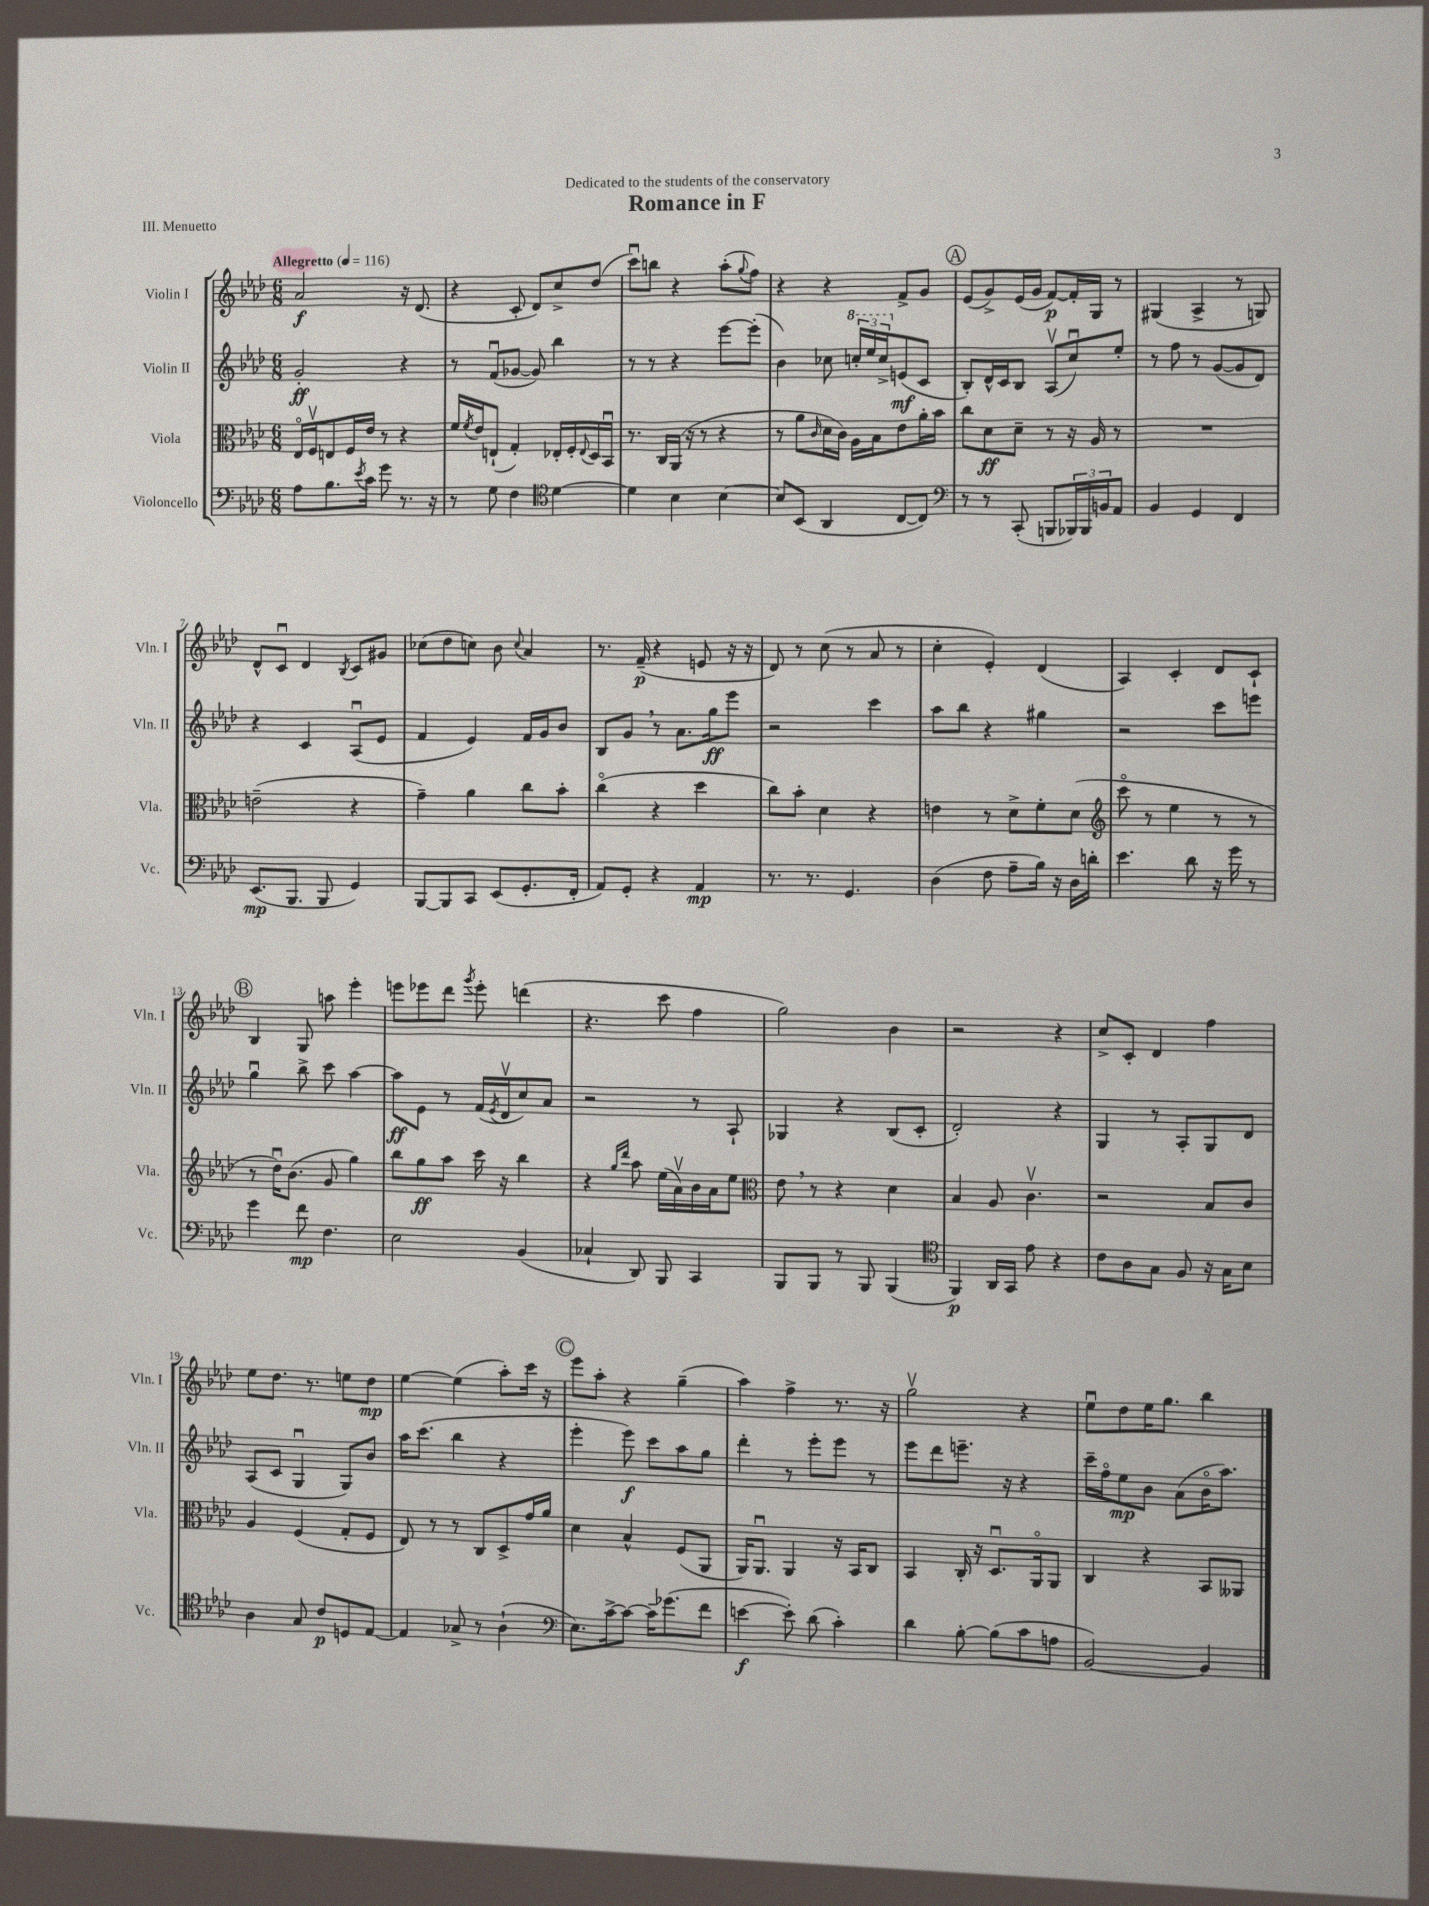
\header { title = "Romance in F" dedication = "Dedicated to the students of the conservatory" piece = "III. Menuetto" }
<<
\new StaffGroup <<
\new Staff = "s0" \with { instrumentName = "Violin I" shortInstrumentName = "Vln. I" } {
    \clef treble \key aes \major \numericTimeSignature \time 6/8 \tempo "Allegretto" 4 = 116
    aes'2\f r16 des'8.( |
    r4 c'8-. des'8) c''8-> des''8( |
    c'''8\downbow) b''8 r4 aes''8-.( \appoggiatura { g''8 } f''8) |
    r4 r4 f'8-> g'8 |
    \mark \markup { \circle "A" } ees'8( g'8->) ees'16( g'16 f'8~\p) f'16-. g16 r8 |
    gis4( aes4-> r8 g8) |
    des'8-^ c'8\downbow des'4 \acciaccatura { bes8 } c'8 gis'8 |
    ces''8( des''8 c''8) bes'8 \appoggiatura { c''8 } aes'4 |
    r8. f'16--\p( r4 e'8 r16 r16 |
    des'8) r8 c''8( r8 aes'8 r8 |
    c''4-. ees'4-.) des'4( |
    aes4) c'4-. des'8 c'8-! |
    \mark \markup { \circle "B" } bes4 g8 a''8 ees'''4-. |
    e'''8 ees'''8 des'''8 \acciaccatura { g'''8 } ees'''8-. d'''4( |
    r4. c'''8 f''4 |
    g''2) bes'4 |
    r2 r4 |
    c''8-> c'8-. des'4 f''4 |
    ees''8 des''8. r8. e''8 des''8\mp |
    ees''4~ ees''4( aes''8-.) c'''16 r16 |
    \mark \markup { \circle "C" } ees'''8 aes''8-. r4 g''4--( |
    aes''4) f''4-> r8. r16 |
    g''2\upbow r4 |
    ees''8\downbow des''8 ees''16 g''8. bes''4 \bar "|." |
}
\new Staff = "s1" \with { instrumentName = "Violin II" shortInstrumentName = "Vln. II" } {
    \clef treble \key aes \major \numericTimeSignature \time 6/8
    g'2-.\ff r4 |
    r8 f'8\downbow( ges'8~ ges'8) bes''4 |
    r8 r8 r4 ees'''8~ ees'''8-.( |
    bes'4) ces''8 \tuplet 3/2 { \ottava #1 c'''!16-. ees'''16 c'''16-> \ottava #0 } e'8\mf( c'8 |
    \mark \markup { \circle "A" } bes8-.) des'16-^ c'16 bes8 aes8\upbow( c''8\downbow) ees''8-. |
    r8 f''8 r8 g'8~( g'8 des'8) |
    r4 c'4 aes8\downbow( ees'8 |
    f'4 ees'4) f'16 g'16 bes'8 |
    bes8 g'8 \breathe r8 aes'8. g''16\ff ees'''8 |
    r2 c'''4 |
    aes''8 bes''8 r4 gis''4 |
    r2 c'''8 e'''8 |
    \mark \markup { \circle "B" } g''4\downbow bes''8-> c'''8 aes''4~ |
    aes''8\ff ees'8 r8 f'16( \acciaccatura { ees'8 } des'16\upbow c''8) aes'8 |
    r2 r8 aes8-! |
    ges4 r4 bes8( c'8-. |
    des'2-.) r4 |
    g4 r8 aes8-. g8 des'8 |
    aes8( c'8 g4\downbow g8) bes'8 |
    aes''16 c'''8.( bes''4 r4 |
    \mark \markup { \circle "C" } ees'''4-. ees'''8\f) c'''8 aes''8 g''8 |
    des'''4-. r8 ees'''8-. ees'''8 r8 |
    ees'''8 des'''8 e'''8.-- r16 r4 |
    c'''16-- f''16\flageolet ees''8\mp bes'8 aes'8( bes'16\flageolet aes''8.) \bar "|." |
}
\new Staff = "s2" \with { instrumentName = "Viola" shortInstrumentName = "Vla." } {
    \clef alto \key aes \major \numericTimeSignature \time 6/8
    ees16\flageolet f16\upbow e8 f16 ees'16 r8 r4 |
    f'16 \acciaccatura { f'8 } ees'16 e8-!( g4-.) ees16-. f16-. \appoggiatura { ees8 } des16 bes,16\downbow |
    r8. c16 aes,16( r16 r8 r4 |
    r8 aes'8 \grace { c'16 } des'16 c'16) aes16 bes16 ees'8 aes'16-. bes'16 |
    \mark \markup { \circle "A" } c''8 des'8\ff des'8-- r8 r16 aes16 r8 |
    R2. |
    e'2--( r4 |
    g'4--) aes'4 c''8 bes'8-. |
    c''4\flageolet( r4 des''4 |
    c''8) bes'8-. des'4 r4 |
    e'4 r8 des'8-> f'8-. des'8( |
    \clef treble c'''8\flageolet r8 ees''4 r8 r8 |
    \mark \markup { \circle "B" } r8 des''16\downbow) bes'8.( g'8 g''4) |
    bes''8 g''8\ff aes''8 c'''16 r16 bes''4 |
    r4 \grace { g''16 des'''16 } aes''8 ees''16( aes'16\upbow) bes'16 aes'16 ees''8 |
    \clef alto ees'8 \breathe r8 r4 des'4 |
    bes4 aes8 c'4.\upbow |
    r2 bes8 c'8 |
    aes4 f4( g8-. f8 |
    ees8) r8 r8 c8 des8-> g'16 aes'16 |
    \mark \markup { \circle "C" } des'4 bes4-^ f8( aes,8 |
    aes,16) aes,8.\downbow aes,4 r16 bes,16 c8 |
    bes,4 c16-. r16 des8.\downbow aes,16\flageolet aes,8 |
    c4 r4 bes,8 aeses,8 \bar "|." |
}
\new Staff = "s3" \with { instrumentName = "Violoncello" shortInstrumentName = "Vc." } {
    \clef bass \key aes \major \numericTimeSignature \time 6/8
    aes8 bes8. \acciaccatura { ees'8 } c'16 g'8 r8. r16 |
    r8 g8 f4 \clef tenor des'4~ |
    des'4 bes4 bes4~ |
    bes8 bes,8( aes,4 c8~ c8) |
    \mark \markup { \circle "A" } \clef bass r8 r8 c,8-.( b,,8 \tuplet 3/2 { bes,,16) bes,,16 b,16 } aes,8 |
    bes,4 g,4 f,4 |
    ees,8.\mp( bes,,8. bes,,8 g,4) |
    bes,,8~ bes,,8 c,8 ees,8( g,8.-. f,16-. |
    aes,8) g,8-. r4 aes,4\mp |
    r8. r8. g,4. |
    des4( f8 aes8-- bes16) r16 des16 d'16-. |
    ees'4. des'8 r16 g'16 r8 |
    \mark \markup { \circle "B" } g'4 f'8\mp f4. |
    ees2 bes,4( |
    ces4-! des,8) bes,,8 c,4 |
    bes,,8 bes,,8 r8 bes,,8 bes,,4( |
    \clef tenor f,4\p) aes,16 g,16 ees'8 r4 |
    c'8 aes8 g8 f8 r16 g16 bes8 |
    aes4 g8 c'8\p d8 ees8~ |
    ees4 ges8-> r8 aes4-!( |
    \mark \markup { \circle "C" } \clef bass ees8.) c'16~-> c'8~ c'16-- ges'8.( f'8 |
    e'4~\f e'8-.) des'8( c'4-.) |
    des'4 bes8~-. bes8( c'8 a8 |
    bes,2~) bes,4 \bar "|." |
}
>>
>>
